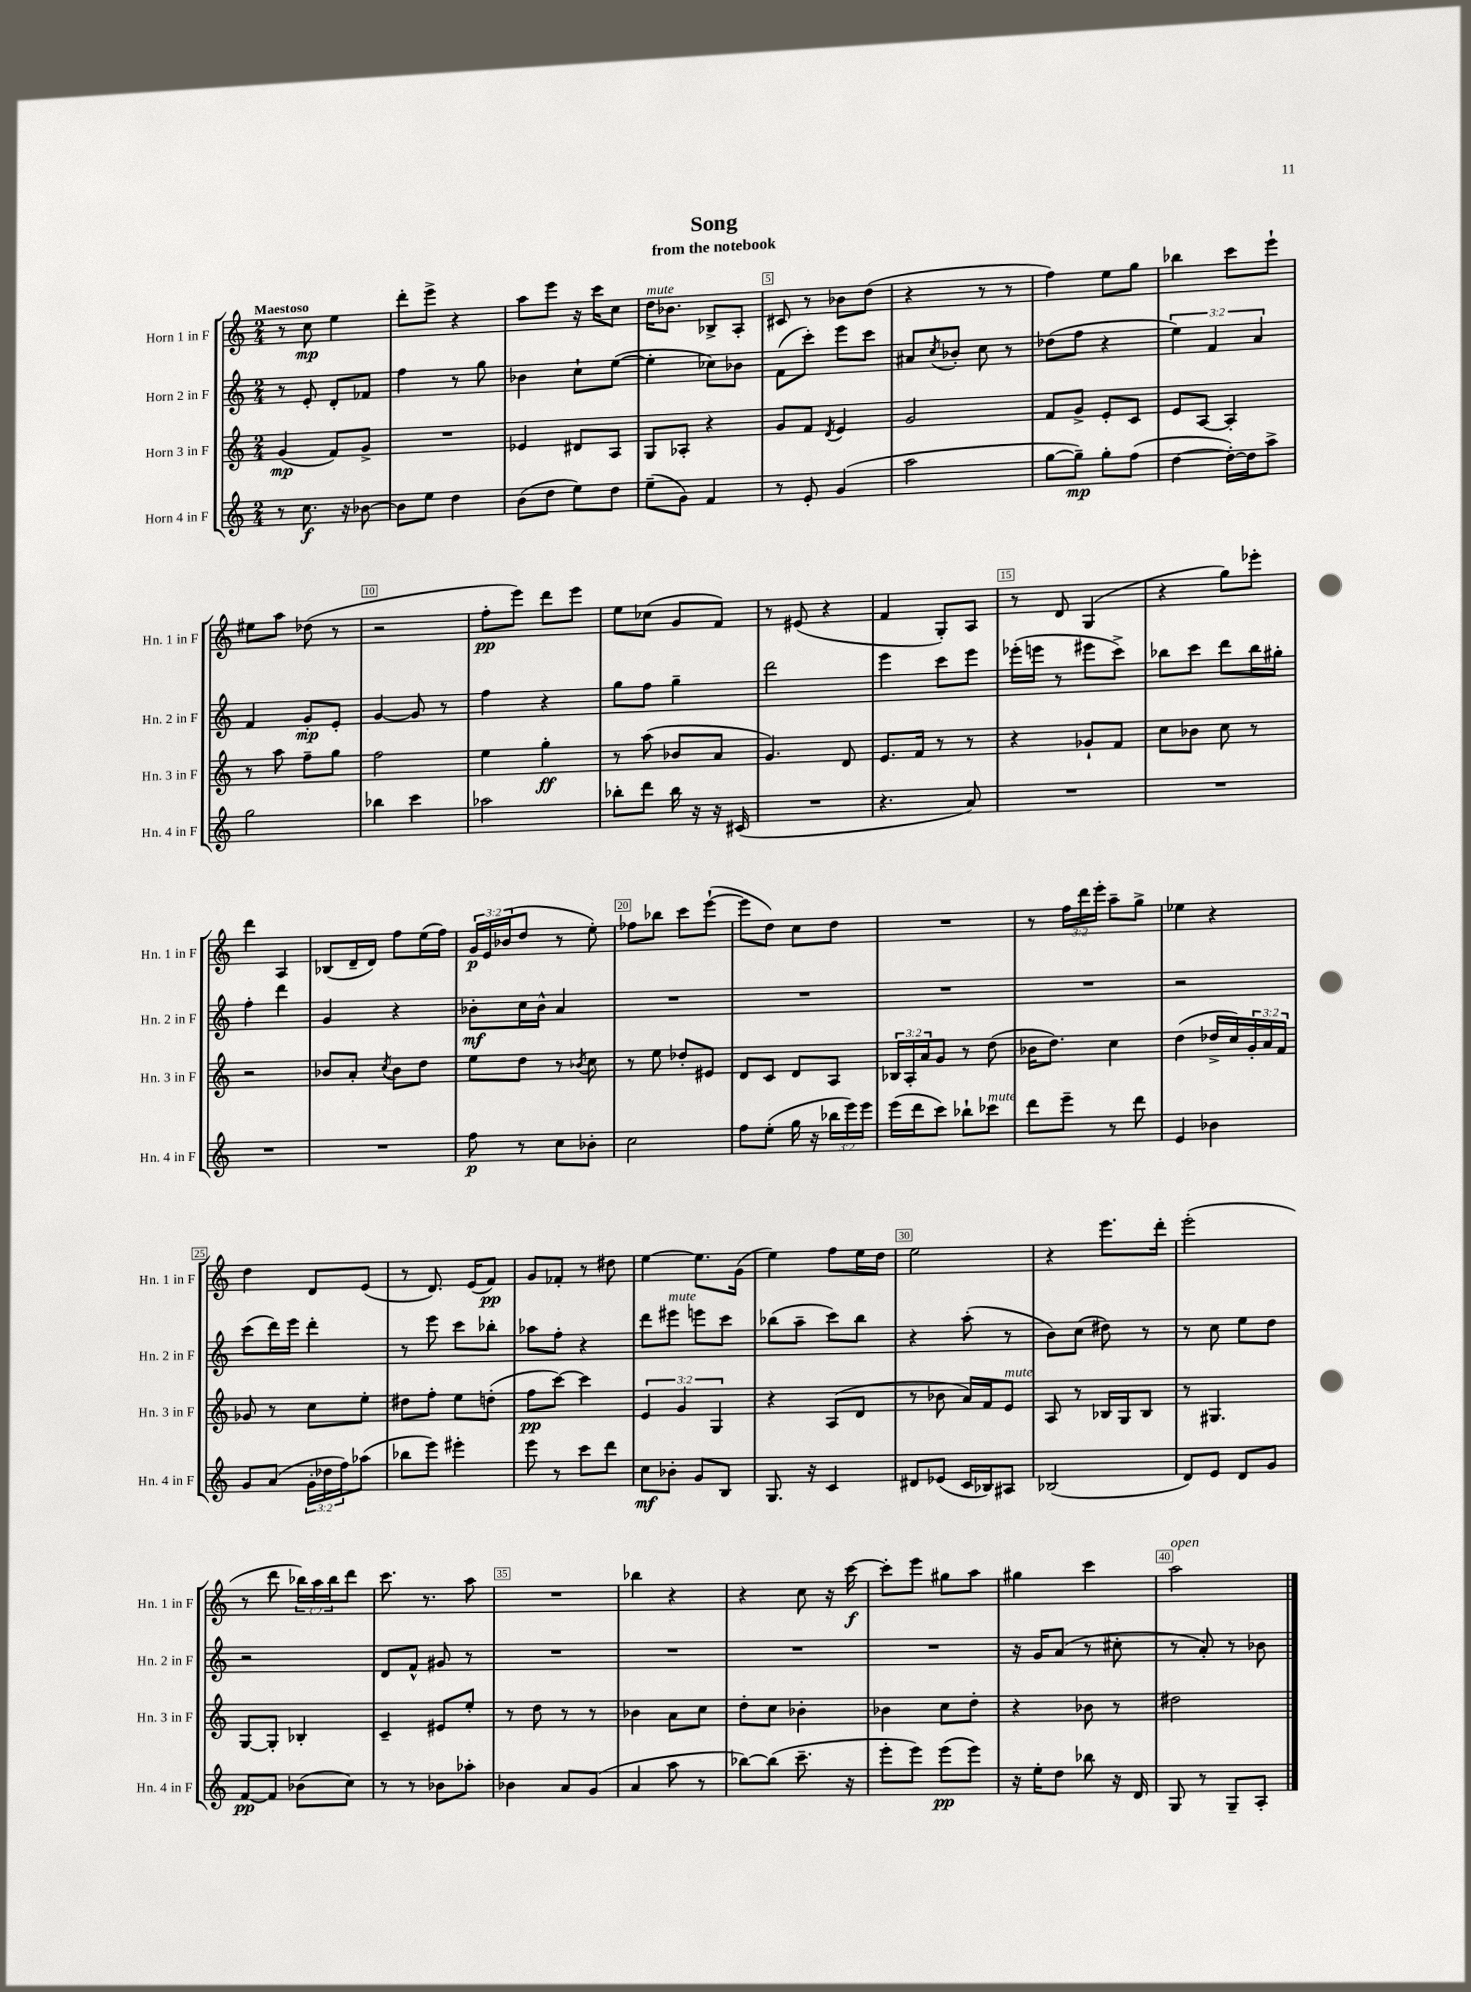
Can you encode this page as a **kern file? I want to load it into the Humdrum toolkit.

**kern	**dynam	**kern	**dynam	**kern	**dynam	**kern	**dynam
*part4	*part4	*part3	*part3	*part2	*part2	*part1	*part1
*staff4	*staff4	*staff3	*staff3	*staff2	*staff2	*staff1	*staff1
*I"Horn 4 in F	*	*I"Horn 3 in F	*	*I"Horn 2 in F	*	*I"Horn 1 in F	*
*I'Hn. 4 in F	*	*I'Hn. 3 in F	*	*I'Hn. 2 in F	*	*I'Hn. 1 in F	*
*clefG2	*	*clefG2	*	*clefG2	*	*clefG2	*
*k[]	*	*k[]	*	*k[]	*	*k[]	*
*M2/4	*	*M2/4	*	*M2/4	*	*M2/4	*
=1	=1	=1	=1	=1	=1	=1	=1
!	!	!	!	!	!	!LO:TX:a:B:t=Maestoso	!
8r	.	(4g/	mp	8r	.	8r	.
8.cc\	f	.	.	8e'/	.	8cc\	mp
.	.	8f/L)	.	8d'/L	.	4ee\	.
16r	.	.	.	.	.	.	.
[8b-X\	.	8g^/J	.	8f-X/J	.	.	.
=2	=2	=2	=2	=2	=2	=2	=2
8b-\L]	.	2r	.	4ff\	.	8ddd'\L	.
8ee\J	.	.	.	.	.	8eee^\J	.
4dd\	.	.	.	8r	.	4r	.
.	.	.	.	8gg\	.	.	.
=3	=3	=3	=3	=3	=3	=3	=3
(8b\L	.	4e-X/	.	4b-X\	.	8aa\L	.
8dd\J	.	.	.	.	.	8eee\J	.
8ee\L)	.	8d#X/L	.	8cc`\L	.	16r	.
.	.	.	.	.	.	16ccc\KL	.
8dd\J	.	8A/J	.	([8ee\J	.	8cc\J	.
=4	=4	=4	=4	=4	=4	=4	=4
!	!	!	!	!	!	!LO:TX:a:i:t=mute	!
(8ee~\L	.	8G/L	.	4ee'\]	.	16dd\KL	.
.	.	.	.	.	.	8.b-X\J	.
8g\J)	.	8A-X'/J	.	.	.	.	.
4f/	.	4r	.	8cc-X\L)	.	8B-X^/L	.
.	.	.	.	8b-X\J	.	8A'/J	.
=5	=5	=5	=5	=5	=5	=5	=5
8r	.	8g/L	.	(8f\L	.	8c#X/	.
8e'/	.	8f/J	.	8ccc'\J)	.	8r	.
.	.	8qd/	.	.	.	.	.
(4g/	.	4e/	.	8eee\L	.	8b-X\L	.
.	.	.	.	8ccc\J	.	(8dd\J	.
=6	=6	=6	=6	=6	=6	=6	=6
2aa\	.	2g/	.	8a#X/L	.	4r	.
.	.	.	.	8qcc/	.	.	.
.	.	.	.	8b-X'/J	.	.	.
.	.	.	.	8cc\	.	8r	.
.	.	.	.	8r	.	8r	.
=7	=7	=7	=7	=7	=7	=7	=7
[8gg\L	.	8f/L	.	(8dd-X\L	.	4ff\)	.
8gg~\J])	mp	8g^/J	.	8ff\J	.	.	.
8gg'\L	.	8e'/L	.	4r	.	8ee\L	.
(8ff\J	.	8c/J	.	.	.	8gg\J	.
=8	=8	=8	=8	=8	=8	=8	=8
[4dd\	.	8e/L	.	6ee\)	.	4bb-X\	.
.	.	[8A/J	.	.	.	.	.
.	.	.	.	6f/	.	.	.
16dd'\LL_)	.	4A'/]	.	.	.	8ccc\L	.
16dd\J]	.	.	.	.	.	.	.
.	.	.	.	6a/	.	.	.
8aa^\J	.	.	.	.	.	8eee`\J	.
!!LO:LB:g=z
=9	=9	=9	=9	=9	=9	=9	=9
2gg\	.	8r	.	4f/	.	8ee#X\L	.
.	.	8aa\	.	.	.	8aa\J	.
.	.	8ff~\L	.	8g'/L	mp	(8dd-X\	.
.	.	8gg\J	.	8e'/J	.	8r	.
=10	=10	=10	=10	=10	=10	=10	=10
4bb-X\	.	2ff\	.	[4g/	.	2r	.
4ccc\	.	.	.	8g/]	.	.	.
.	.	.	.	8r	.	.	.
=11	=11	=11	=11	=11	=11	=11	=11
2aa-X\	.	4ee\	.	4ff\	.	8ff'\L	pp
.	.	.	.	.	.	8eee\J)	.
.	.	4gg'\	ff	4r	.	8ddd\L	.
.	.	.	.	.	.	8eee\J	.
=12	=12	=12	=12	=12	=12	=12	=12
8bb-X'\L	.	8r	.	8gg\L	.	8ee\L	.
8ddd\J	.	(8aa\	.	8ff\J	.	(8cc-X\J	.
16bb-\	.	8b-X/L	.	4gg~\	.	8g/L	.
16r	.	.	.	.	.	.	.
16r	.	8a/J	.	.	.	8f/J)	.
(16c#X/	.	.	.	.	.	.	.
=13	=13	=13	=13	=13	=13	=13	=13
2r	.	4.g/)	.	2ddd\	.	8r	.
.	.	.	.	.	.	(8e#X/	.
.	.	.	.	.	.	4r	.
.	.	8d/	.	.	.	.	.
=14	=14	=14	=14	=14	=14	=14	=14
4.r	.	8.e/L	.	4eee\	.	4f/	.
.	.	16f/Jk	.	.	.	.	.
.	.	8r	.	8ccc\L	.	8G'/L)	.
8a/)	.	8r	.	8eee\J	.	8A/J	.
=15	=15	=15	=15	=15	=15	=15	=15
2r	.	4r	.	(16eee-X'\LL	.	8r	.
.	.	.	.	16eeen\JJ	.	.	.
.	.	.	.	8r	.	8d/	.
.	.	8g-X`/L	.	8eee#X\L	.	(4G/	.
.	.	8f/J	.	8ccc^\J)	.	.	.
=16	=16	=16	=16	=16	=16	=16	=16
2r	.	8cc\L	.	8bb-X\L	.	4r	.
.	.	8b-X\J	.	8ccc\J	.	.	.
.	.	8cc\	.	8ddd\L	.	8gg\L)	.
.	.	8r	.	16bb-\L	.	8eee-X'\J	.
.	.	.	.	16gg#X'\JJ	.	.	.
!!LO:LB:g=z
=17	=17	=17	=17	=17	=17	=17	=17
2r	.	2r	.	4ff'\	.	4ddd\	.
.	.	.	.	4ddd\	.	4A/	.
=18	=18	=18	=18	=18	=18	=18	=18
2r	.	8b-X/L	.	4g/	.	(8B-X/L	.
.	.	8a'/J	.	.	.	16d~/L	.
.	.	.	.	.	.	16d/JJ)	.
.	.	8qcc/	.	.	.	.	.
.	.	8b-\L	.	4r	.	8ff\L	.
.	.	8dd\J	.	.	.	(16ee\L	.
.	.	.	.	.	.	16ff\JJ)	.
=19	=19	=19	=19	=19	=19	=19	=19
8ff\	p	8ee\L	.	8b-X'\L	mf	24g/LL	p
.	.	.	.	.	.	24e/	.
.	.	.	.	.	.	(24b-X/J	.
8r	.	8dd\J	.	16cc\L	.	8dd/J	.
.	.	.	.	16b-^^\JJ	.	.	.
8cc\L	.	8r	.	4a/	.	8r	.
.	.	8qb-X/	.	.	.	.	.
8b-X'\J	.	8cc\	.	.	.	8ee'\)	.
=20	=20	=20	=20	=20	=20	=20	=20
2cc\	.	8r	.	2r	.	8ff-X\L	.
.	.	8ee\	.	.	.	8bb-X\J	.
.	.	8dd-X'/L	.	.	.	8ccc\L	.
.	.	8e#X/J	.	.	.	([8eee`\J	.
=21	=21	=21	=21	=21	=21	=21	=21
8ff\L	.	8d/L	.	2r	.	8eee\L]	.
(8ee'\J	.	8c/J	.	.	.	8dd\J)	.
16gg\	.	8d/L	.	.	.	8cc\L	.
16r	.	.	.	.	.	.	.
24bb-X\LL	.	8A/J	.	.	.	8dd\J	.
24eee\)	.	.	.	.	.	.	.
24eee\JJ	.	.	.	.	.	.	.
=22	=22	=22	=22	=22	=22	=22	=22
(16eee\LL	.	24B-X/LL	.	2r	.	2r	.
.	.	24A'/	.	.	.	.	.
16ddd\J	.	.	.	.	.	.	.
.	.	24a/J	.	.	.	.	.
8ccc\J)	.	8g/J	.	.	.	.	.
8bb-X`\L	.	8r	.	.	.	.	.
!LO:TX:a:i:t=mute	!	!	!	!	!	!	!
8ccc-X\J	.	(8dd\	.	.	.	.	.
=23	=23	=23	=23	=23	=23	=23	=23
8ddd\L	.	16b-X\KL	.	2r	.	8r	.
.	.	8.dd\J)	.	.	.	.	.
8eee~\J	.	.	.	.	.	24ff\LL	.
.	.	.	.	.	.	24ddd\	.
.	.	.	.	.	.	24eee'\JJ	.
8r	.	4cc\	.	.	.	8aa~\L	.
8ddd\	.	.	.	.	.	8gg^\J	.
=24	=24	=24	=24	=24	=24	=24	=24
4e/	.	(4dd\	.	2r	.	4ee-X\	.
4b-X\	.	16dd-X^/LL	.	.	.	4r	.
.	.	16cc/)	.	.	.	.	.
.	.	24g'/	.	.	.	.	.
.	.	24a/	.	.	.	.	.
.	.	24f/JJ	.	.	.	.	.
!!LO:LB:g=z
=25	=25	=25	=25	=25	=25	=25	=25
8g/L	.	8g-X/	.	(8ccc\L	.	4dd\	.
(8a/J	.	8r	.	16ddd\L)	.	.	.
.	.	.	.	16eee\JJ	.	.	.
24g'\LL	.	8cc\L	.	4ddd'\	.	8d/L	.
24dd-X\	.	.	.	.	.	.	.
24ff\J)	.	.	.	.	.	.	.
(8aa-X\J	.	8ee'\J	.	.	.	(8e/J	.
=26	=26	=26	=26	=26	=26	=26	=26
8bb-X\L	.	8dd#X\L	.	8r	.	8r	.
8eee\J)	.	8ff'\J	.	8eee\	.	8.d/)	.
4eee#X'\	.	8ee\L	.	8ccc\L	.	.	.
.	.	.	.	.	.	(16e/KL	.
.	.	(8ddn'\J	.	8bb-X'\J	.	8f/J)	pp
=27	=27	=27	=27	=27	=27	=27	=27
8eee\	.	8ff\L	pp	8aa-X\L	.	8g/L	.
8r	.	[8ccc\J)	.	8ff'\J	.	8f-X'/J	.
8ccc\L	.	4ccc\]	.	4r	.	8r	.
8ddd\J	.	.	.	.	.	8dd#X\	.
=28	=28	=28	=28	=28	=28	=28	=28
8cc\L	mf	6e/	.	8ddd\L	.	[4ee\	.
!	!	!	!	!LO:TX:a:i:t=mute	!	!	!
8b-X'\J	.	.	.	8eee#X\J	.	.	.
.	.	6g/	.	.	.	.	.
8g/L	.	.	.	8eeen\L	.	8.ee\L]	.
.	.	6G/	.	.	.	.	.
8B/J	.	.	.	8ccc\J	.	.	.
.	.	.	.	.	.	(16g\Jk	.
=29	=29	=29	=29	=29	=29	=29	=29
8.G/	.	4r	.	(8bb-X\L	.	4ee\)	.
.	.	.	.	8aa~\J	.	.	.
16r	.	.	.	.	.	.	.
4c/	.	(8A/L	.	8ccc\L)	.	8ff\L	.
.	.	8d/J	.	8bb-\J	.	16ee\L	.
.	.	.	.	.	.	16dd\JJ	.
=30	=30	=30	=30	=30	=30	=30	=30
8d#X/L	.	8r	.	4r	.	2ee\	.
(8e-X/J	.	8b-X\	.	.	.	.	.
16c/LL	.	16a/LL)	.	(8aa'\	.	.	.
16B-X/J)	.	16f/J	.	.	.	.	.
!	!	!LO:TX:a:i:t=mute	!	!	!	!	!
8A#X/J	.	8e/J	.	8r	.	.	.
=31	=31	=31	=31	=31	=31	=31	=31
(2B-X/	.	8A/	.	8b\L)	.	4r	.
.	.	8r	.	(8cc\J	.	.	.
.	.	16B-X/LL	.	8dd#X\)	.	8.eee\L	.
.	.	16G/J	.	.	.	.	.
.	.	8B-/J	.	8r	.	.	.
.	.	.	.	.	.	16ddd'\Jk	.
=32	=32	=32	=32	=32	=32	=32	=32
8d/L)	.	8r	.	8r	.	(2eee'\	.
8e/J	.	4.G#X/	.	8cc\	.	.	.
8d/L	.	.	.	8ee\L	.	.	.
8g/J	.	.	.	8dd\J	.	.	.
!!LO:LB:g=z
=33	=33	=33	=33	=33	=33	=33	=33
[8f/L	pp	[8G/L	.	2r	.	8r	.
8f/J]	.	8G'/J]	.	.	.	8ddd\	.
(8b-X\L	.	4B-X'/	.	.	.	24bb-X\LL)	.
.	.	.	.	.	.	24aa\	.
.	.	.	.	.	.	24bb-\J	.
8cc\J)	.	.	.	.	.	8ddd\J	.
=34	=34	=34	=34	=34	=34	=34	=34
8r	.	4c~/	.	8d/L	.	8.ccc\	.
8r	.	.	.	8f^^/J	.	.	.
.	.	.	.	.	.	8.r	.
8b-X\L	.	8e#X/L	.	8g#X/	.	.	.
8aa-X'\J	.	8ee'/J	.	8r	.	8aa\	.
=35	=35	=35	=35	=35	=35	=35	=35
4b-X\	.	8r	.	2r	.	2r	.
.	.	8dd\	.	.	.	.	.
8a/L	.	8r	.	.	.	.	.
(8g/J	.	8r	.	.	.	.	.
=36	=36	=36	=36	=36	=36	=36	=36
4a/	.	4b-X\	.	2r	.	4bb-X\	.
8aa\	.	8a\L	.	.	.	4r	.
8r	.	8cc\J	.	.	.	.	.
=37	=37	=37	=37	=37	=37	=37	=37
[8bb-X\L)	.	8dd'\L	.	2r	.	4r	.
(8bb-\J]	.	8cc\J	.	.	.	.	.
8.ccc~\	.	4b-X'\	.	.	.	8cc\	.
.	.	.	.	.	.	16r	.
16r	.	.	.	.	.	[16ccc\	f
=38	=38	=38	=38	=38	=38	=38	=38
8eee'\L	.	4b-X\	.	2r	.	8ccc'\L]	.
8eee\J)	.	.	.	.	.	8eee\J	.
(8eee\L	pp	8cc\L	.	.	.	8gg#X\L	.
8eee\J)	.	8dd'\J	.	.	.	8aa\J	.
=39	=39	=39	=39	=39	=39	=39	=39
16r	.	4r	.	16r	.	4gg#X\	.
16ee'\KL	.	.	.	16g/KL	.	.	.
8dd\J	.	.	.	(8a/J	.	.	.
8bb-X\	.	8b-X\	.	8r	.	4ccc\	.
16r	.	8r	.	8cc#X'\	.	.	.
16d/	.	.	.	.	.	.	.
=40	=40	=40	=40	=40	=40	=40	=40
!	!	!	!	!	!	!LO:TX:a:i:t=open	!
8G/	.	2dd#X\	.	8r	.	2aa\	.
8r	.	.	.	8a'/)	.	.	.
8G~/L	.	.	.	8r	.	.	.
8A'/J	.	.	.	8b-X\	.	.	.
==	==	==	==	==	==	==	==
*-	*-	*-	*-	*-	*-	*-	*-
